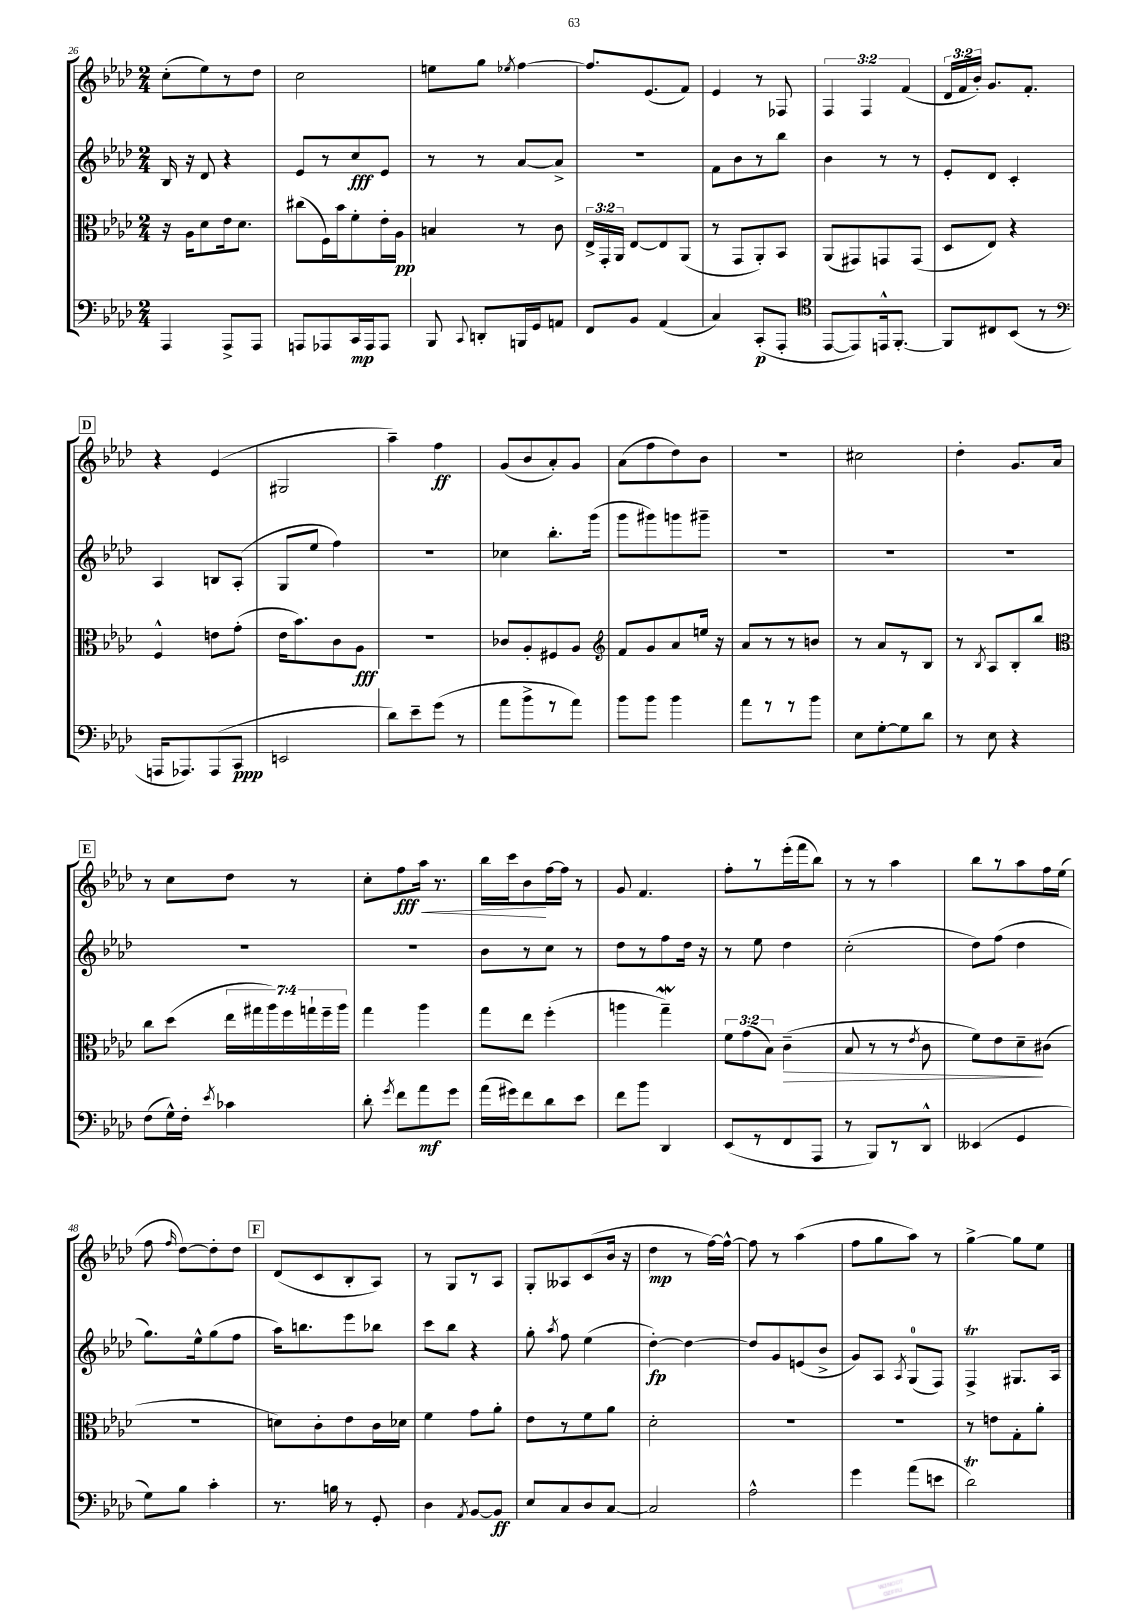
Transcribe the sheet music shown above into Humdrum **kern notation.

**kern	**kern	**kern	**kern
*staff4	*staff3	*staff2	*staff1
*clefF4	*clefC3	*clefG2	*clefG2
*k[b-e-a-d-]	*k[b-e-a-d-]	*k[b-e-a-d-]	*k[b-e-a-d-]
*M2/4	*M2/4	*M2/4	*M2/4
4AAA-	16r	16B-	(8cc'
.	16A-	16r	.
.	8d-	8d-	8ee-)
8AAA-^	16e-	4r	8r
.	8.d-	.	.
8AAA-	.	.	8dd-
=	=	=	=
8AAA	(8cc#	8e-	2cc
8AAA-	16F)	8r	.
.	16b-	.	.
16CC	8f'	8cc	.
16AAA-	.	.	.
8AAA-	16e-'	8e-	.
.	16A-	.	.
=	=	=	=
8BBB-	4B	8r	8ee
8qqCC	.	.	.
8DD'	.	8r	8gg
.	.	.	8qee-
16BBB	8r	[8a-	[4ff
16GG	.	.	.
8AA	8c	8a-^]	.
=	=	=	=
8FF	24E-^	2r	8.ff]
.	24GG'	.	.
.	24AA-	.	.
8BB-	[8E-	.	.
.	.	.	(8.e-
(4AA-	8E-]	.	.
.	(8AA-	.	8f)
=	=	=	=
4C)	8r	8f	4e-
.	8GG	8b-	.
(8CC'	8AA-')	8r	8r
8AAA-'	8BB-	8bb-	8F-
=	=	=	=
*clefC4	*	*	*
[8EE-	(8AA-	4b-	6F
8EE-])	8GG#)	.	.
.	.	.	6F
16EE^^	8GG	8r	.
[8.FF'	.	.	.
.	.	.	(6f
.	(8GG	8r	.
=	=	=	=
8FF]	8D-	8e-'	24d-
.	.	.	24f
.	.	.	24b-')
8C#	8E-)	8d-	8.g
(8BB-	4r	4c'	.
.	.	.	8.f'
8r	.	.	.
=	=	=	=
*clefF4	*	*	*
16AAA	4F^^	4A-	4r
8.AAA-)	.	.	.
(8AAA-	8e	8B	(4e-
8CC	(8g'	(8A-'	.
=	=	=	=
2EE	16e-	8G	2G#
.	8.b-)	.	.
.	.	8ee-	.
.	8c	4ff)	.
.	8A-	.	.
=	=	=	=
8d-)	2r	2r	4aa-~)
8e-~	.	.	.
(8g	.	.	4ff
8r	.	.	.
=	=	=	=
8a-	8c-	4cc-	(8g
8b-^	8A-'	.	8b-
8r	8F#	8.bb-'	8a-')
8a-)	8A-	.	8g
.	.	(16ggg	.
=	=	=	=
*	*clefG2	*	*
8b-	8f	8ggg	(8a-
8b-	8g	8ggg#)	8ff
4b-	8a-	8ggg	8dd-)
.	16ee	8ggg#~	8b-
.	16r	.	.
=	=	=	=
8a-	8a-	2r	2r
8r	8r	.	.
8r	8r	.	.
8b-	8b	.	.
=	=	=	=
8E-	8r	2r	2cc#
[8G'	8a-	.	.
8G]	8r	.	.
8d-	8B-	.	.
=	=	=	=
8r	8r	2r	4dd-'
.	8qB-	.	.
8E-	8A-	.	.
4r	8B-'	.	8.g
.	8bb-	.	.
.	.	.	16a-
=	=	=	=
*	*clefC3	*	*
(8F	8cc	2r	8r
16G^^)	(8dd-	.	8cc
16F'	.	.	.
8qe-	.	.	.
4c-	28ee-	.	8dd-
.	28gg#	.	.
.	28aa-)	.	.
.	28ff	.	.
.	.	.	8r
.	28gg`	.	.
.	28ff~	.	.
.	28aa-	.	.
=	=	=	=
8d-'	4gg	2r	8cc'
8qg	.	.	.
8f	.	.	8ff
8a-	4aa-	.	16aa-
.	.	.	8.r
8g	.	.	.
=	=	=	=
(16a-	8gg	8b-	16bb-
16g#)	.	.	16ccc
8f	8ee-	8r	8b-
8d-	(4ff'	8cc	[16ff
.	.	.	16ff]
8e-	.	8r	8r
=	=	=	=
8f	4aa	8dd-	8g
8b-	.	8r	4.f
4DD-	4gg~)	8ff	.
.	.	16dd-	.
.	.	16r	.
=	=	=	=
(8EE-	12f	8r	8ff'
.	(12g	.	.
8r	.	8ee-	8r
.	12B-)	.	.
8FF	(4c~	4dd-	(16eee-'
.	.	.	16fff
8AAA-	.	.	8bb-)
=	=	=	=
8r	8B-	(2cc'	8r
8BBB-)	8r	.	8r
8r	8r	.	4aa-
.	8qe-	.	.
8DD-^^	8c	.	.
=	=	=	=
(4EE--	8f)	8dd-)	8bb-
.	8e-	(8ff	8r
4GG	8d-~	4dd-	8aa-
.	(8c#	.	16ff
.	.	.	(16ee-
=	=	=	=
8G)	2r	8.gg)	8ff
.	.	.	16qqff
8B-	.	.	[8dd-)
.	.	16ee-^^	.
4c'	.	(8gg	8dd-']
.	.	8ff	8dd-
=	=	=	=
8.r	8d)	16aa-)	(8d-
.	.	8.bb	.
.	8c'	.	8c
16B	.	.	.
8r	8e-	8eee-	8B-'
8GG'	16c	8bb-	8A-)
.	16d-	.	.
=	=	=	=
4D-	4f	8ccc	8r
.	.	8bb-	8G
8qAA-	.	.	.
[8BB-	8g	4r	8r
8BB-]	8a-'	.	8A-
=	=	=	=
8E-	8e-	8gg'	8G'
.	.	8qaa-	.
8C	8r	8ff	8A--
8D-	8f	(4ee-	(8c
[8C	8a-	.	16b-
.	.	.	16r
=	=	=	=
2C]	2d-'	[4dd-')	4dd-
.	.	4dd-_	8r
.	.	.	[16ff)
.	.	.	16ff^^_
=	=	=	=
2A-^^	2r	8dd-]	8ff]
.	.	8g	8r
.	.	(8e	(4aa-
.	.	8b-^	.
=	=	=	=
4g	2r	8g)	8ff
.	.	8A-	8gg
.	.	8qA-	.
(8a-	.	(8G	8aa-)
8e	.	8F)	8r
=	=	=	=
2d-)	8r	4F^	[4gg^
.	8e	.	.
.	8G'	8.G#	8gg]
.	8a-'	.	8ee-
.	.	16A-	.
==	==	==	==
*-	*-	*-	*-
